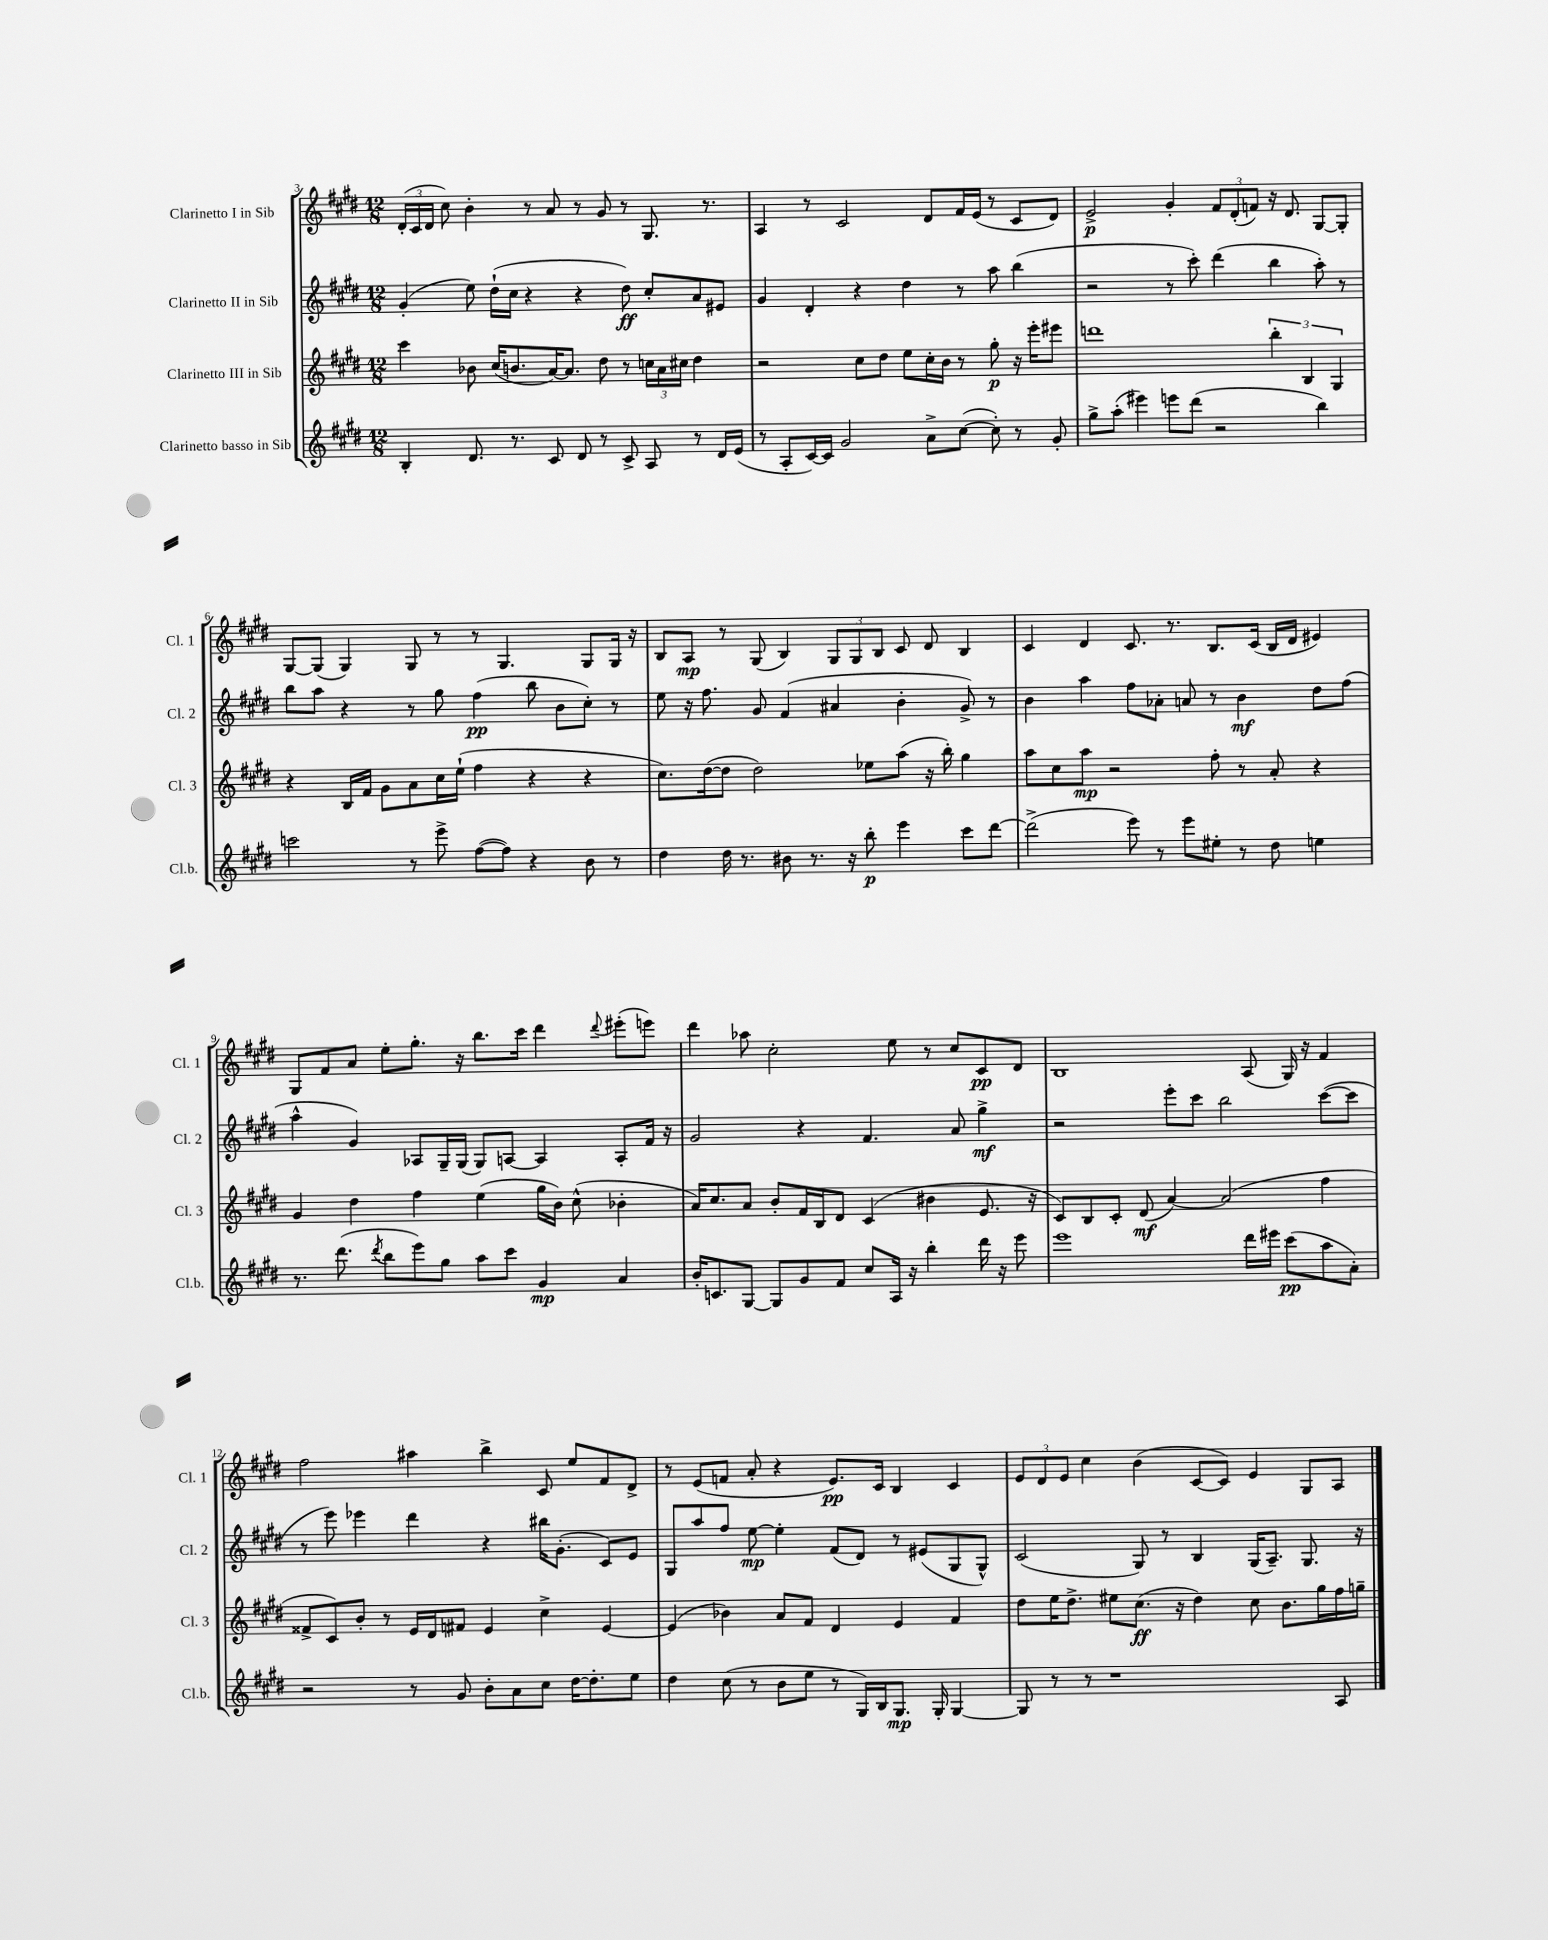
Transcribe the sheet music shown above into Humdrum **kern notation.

**kern	**dynam	**kern	**dynam	**kern	**dynam	**kern	**dynam
*part4	*part4	*part3	*part3	*part2	*part2	*part1	*part1
*staff4	*staff4	*staff3	*staff3	*staff2	*staff2	*staff1	*staff1
*I"Clarinetto basso in Sib	*	*I"Clarinetto III in Sib	*	*I"Clarinetto II in Sib	*	*I"Clarinetto I in Sib	*
*I'Cl.b.	*	*I'Cl. 3	*	*I'Cl. 2	*	*I'Cl. 1	*
*clefG2	*	*clefG2	*	*clefG2	*	*clefG2	*
*k[f#c#g#d#]	*	*k[f#c#g#d#]	*	*k[f#c#g#d#]	*	*k[f#c#g#d#]	*
*M12/8	*	*M12/8	*	*M12/8	*	*M12/8	*
=3	=3	=3	=3	=3	=3	=3	=3
4B'/	.	4ccc#\	.	(4g#'/	.	(24d#'/LL	.
.	.	.	.	.	.	24c#/	.
.	.	.	.	.	.	24d#/JJ	.
.	.	.	.	.	.	8cc#\)	.
8.d#/	.	8b-X\	.	8ee\)	.	4b'\	.
.	.	(16cc#/KL	.	(16dd#`\LL	.	.	.
8.r	.	8.bn/	.	16cc#\JJ	.	.	.
.	.	.	.	4r	.	8r	.
8c#/	.	[16a/K)	.	.	.	8a/	.
.	.	8.a/J]	.	.	.	.	.
8d#/	.	.	.	4r	.	8r	.
8r	.	8dd#\	.	.	.	8g#/	.
8c#^/	.	8r	.	8dd#\)	ff	8r	.
8A/	.	24ccn\LL	.	8cc#'/L	.	8.G#/	.
.	.	24a\	.	.	.	.	.
.	.	24cc#X\JJ	.	.	.	.	.
8r	.	4dd#\	.	8a/	.	.	.
.	.	.	.	.	.	8.r	.
16d#/LL	.	.	.	8e#X/J	.	.	.
(16e/JJ	.	.	.	.	.	.	.
=4	=4	=4	=4	=4	=4	=4	=4
8r	.	2r	.	4g#/	.	4A/	.
8A'/L	.	.	.	.	.	.	.
[16c#/L)	.	.	.	4d#'/	.	8r	.
16c#/JJ]	.	.	.	.	.	.	.
2g#/	.	.	.	.	.	2c#/	.
.	.	8cc#\L	.	4r	.	.	.
.	.	8dd#\J	.	.	.	.	.
.	.	8ee\L	.	4dd#\	.	.	.
8a^\L	.	16cc#'\L	.	.	.	8d#/L	.
.	.	16b\JJ	.	.	.	.	.
([8cc#\J	.	8r	.	8r	.	16f#/L	.
.	.	.	.	.	.	(16e/JJ	.
8cc#'\])	.	8gg#'\	p	8aa\	.	8r	.
8r	.	16r	.	(4bb\	.	8c#/L	.
.	.	16eee'\KL	.	.	.	.	.
8g#'/	.	8eee#X\J	.	.	.	8d#/J)	.
=5	=5	=5	=5	=5	=5	=5	=5
8gg#^\L	.	1dddn	.	2r	.	2e^/	p
(8aa'\J	.	.	.	.	.	.	.
4eee#X\)	.	.	.	.	.	.	.
8eeen\L	.	.	.	8r	.	4g#'/	.
(8ddd#\J	.	.	.	8ccc#'\)	.	.	.
2r	.	.	.	(4ddd#\	.	12f#/L	.
.	.	.	.	.	.	(12d#'/	.
.	.	.	.	.	.	12fn/J)	.
.	.	6bb'\	.	4bb\	.	16r	.
.	.	.	.	.	.	8.d#/	.
.	.	6B/	.	.	.	.	.
4bb\)	.	.	.	8aa'\)	.	[8G#/L	.
.	.	6G#/	.	.	.	.	.
.	.	.	.	8r	.	8G#'/J]	.
!!LO:LB:g=z
=6	=6	=6	=6	=6	=6	=6	=6
2cccn\	.	4r	.	8bb\L	.	[8G#/L	.
.	.	.	.	8aa\J	.	(8G#/J]	.
.	.	16B/LL	.	4r	.	4G#/)	.
.	.	16f#/JJ	.	.	.	.	.
.	.	8g#\L	.	.	.	.	.
8r	.	8a\	.	8r	.	8G#/	.
8eee^\	.	16cc#\L	.	8gg#\	.	8r	.
.	.	(16ee`\JJ	.	.	.	.	.
([8ff#\L	.	4ff#\	.	(4ff#\	pp	8r	.
8ff#\J])	.	.	.	.	.	4.G#/	.
4r	.	4r	.	8bb\	.	.	.
.	.	.	.	8b\L	.	.	.
8b\	.	4r	.	8cc#'\J)	.	8G#/L	.
8r	.	.	.	8r	.	16G#/Jk	.
.	.	.	.	.	.	16r	.
=7	=7	=7	=7	=7	=7	=7	=7
4dd#\	.	8.cc#\L)	.	8ee\	.	8B/L	.
.	.	.	.	16r	.	8A/J	mp
.	.	([16dd#\k	.	8.ff#\	.	.	.
16dd#\	.	8dd#\J]	.	.	.	8r	.
8.r	.	.	.	.	.	.	.
.	.	2dd#\)	.	8g#/	.	(8G#/	.
8b#X\	.	.	.	(4f#/	.	4B/)	.
8.r	.	.	.	.	.	.	.
.	.	.	.	4a#X/	.	12G#/L	.
16r	.	.	.	.	.	.	.
.	.	.	.	.	.	12G#/	.
8bb'\	p	8ee-X\L	.	.	.	.	.
.	.	.	.	.	.	12B/J	.
4eee\	.	(8aa\J	.	4b'\	.	8c#/	.
.	.	16r	.	.	.	8d#/	.
.	.	16bb'\)	.	.	.	.	.
8ccc#\L	.	4gg#\	.	8g#^/)	.	4B/	.
[8ddd#\J	.	.	.	8r	.	.	.
=8	=8	=8	=8	=8	=8	=8	=8
(2ddd#^\]	.	8aa\L	.	4b\	.	4c#/	.
.	.	8cc#\	.	.	.	.	.
.	.	8aa\J	mp	4aa\	.	4d#/	.
.	.	2r	.	.	.	.	.
8eee\)	.	.	.	8ff#\L	.	8.c#/	.
8r	.	.	.	8a-X'\J	.	.	.
.	.	.	.	.	.	8.r	.
8eee\L	.	.	.	8an/	.	.	.
8ee#X'\J	.	8ff#'\	.	8r	.	8.B/L	.
8r	.	8r	.	4b\	mf	.	.
.	.	.	.	.	.	(16c#/Jk	.
8dd#\	.	8a'/	.	.	.	16B/LL	.
.	.	.	.	.	.	16d#/JJ	.
4een\	.	4r	.	8dd#\L	.	4e#X/)	.
.	.	.	.	(8ff#\J	.	.	.
!!LO:LB:g=z
=9	=9	=9	=9	=9	=9	=9	=9
8.r	.	4g#/	.	4aa^^\	.	8G#/L	.
.	.	.	.	.	.	8f#/	.
(8.ddd#\	.	.	.	.	.	.	.
.	.	4dd#\	.	4g#/)	.	8a/J	.
8qddd#/	.	.	.	.	.	.	.
8bb\L	.	.	.	.	.	8ee'\L	.
8eee\)	.	4ff#\	.	8A-X/L	.	8.gg#'\J	.
8gg#\J	.	.	.	16G#~/L	.	.	.
.	.	.	.	(16G#/JJ	.	16r	.
8aa\L	.	(4ee\	.	8G#/L)	.	8.bb\L	.
8ccc#\J	.	.	.	[8An/J	.	.	.
.	.	.	.	.	.	16ccc#\Jk	.
4g#/	mp	16gg#\LL	.	4A/]	.	4ddd#\	.
.	.	16b\JJ)	.	.	.	.	.
.	.	(8cc#^^\	.	.	.	.	.
.	.	.	.	.	.	8qqddd#/	.
4a/	.	4b-X'\	.	8A'/L	.	(8eee#X'\L	.
.	.	.	.	16f#/Jk	.	8eeen\J)	.
.	.	.	.	16r	.	.	.
=10	=10	=10	=10	=10	=10	=10	=10
16b'/KL	.	16a/KL)	.	2g#/	.	4ddd#\	.
8.cn/	.	8.cc#/	.	.	.	.	.
[8G#/J	.	8a/J	.	.	.	8aa-X\	.
8G#/L]	.	8b'/L	.	.	.	2cc#'\	.
8g#/	.	16f#/L	.	4r	.	.	.
.	.	16B/J	.	.	.	.	.
8f#/J	.	8d#/J	.	.	.	.	.
8cc#/L	.	(4c#/	.	4.f#/	.	.	.
16A/Jk	.	.	.	.	.	8ee\	.
16r	.	.	.	.	.	.	.
4bb'\	.	4b#X\	.	.	.	8r	.
.	.	.	.	8a/	.	8cc#/L	.
16ddd#\	.	8.e/	.	4gg#^\	mf	8c#/	pp
16r	.	.	.	.	.	.	.
8eee\	.	.	.	.	.	8d#/J	.
.	.	16r	.	.	.	.	.
=11	=11	=11	=11	=11	=11	=11	=11
1eee	.	8c#/L)	.	2r	.	1B	.
.	.	8B/	.	.	.	.	.
.	.	8c#'/J	.	.	.	.	.
.	.	(8d#/	mf	.	.	.	.
.	.	[4a/)	.	8eee'\L	.	.	.
.	.	.	.	8ccc#\J	.	.	.
.	.	(2a/]	.	2bb\	.	.	.
16ddd#\LL	.	.	.	.	.	(8A/	.
16eee#X\JJ	.	.	.	.	.	.	.
(8ccc#\L	pp	.	.	.	.	16G#/)	.
.	.	.	.	.	.	16r	.
8aa\	.	4ff#\	.	([8ccc#\L	.	4f#/	.
8a'\J)	.	.	.	8ccc#\J]	.	.	.
!!LO:LB:g=z
=12	=12	=12	=12	=12	=12	=12	=12
2r	.	8f##X^/L	.	8r	.	2ff#\	.
.	.	8c#/)	.	8eee\)	.	.	.
.	.	8b'/J	.	4eee-X\	.	.	.
.	.	8r	.	.	.	.	.
8r	.	16e/LL	.	4ddd#\	.	4aa#X\	.
.	.	16d#/J	.	.	.	.	.
8g#/	.	8f#X/J	.	.	.	.	.
8b'\L	.	4e/	.	4r	.	4bb^\	.
8a\	.	.	.	.	.	.	.
8cc#\J	.	4cc#^\	.	16bb#X\KL	.	8c#/	.
.	.	.	.	(8.g#'\J	.	.	.
[16dd#\KL	.	.	.	.	.	8ee/L	.
8.dd#'\]	.	.	.	.	.	.	.
.	.	[4e/	.	8c#/L)	.	8f#/	.
8ee\J	.	.	.	8e/J	.	8d#^/J	.
=13	=13	=13	=13	=13	=13	=13	=13
4dd#\	.	(4e/]	.	8G#/L	.	8r	.
.	.	.	.	8aa/	.	(8e/L	.
(8cc#\	.	4b-X\)	.	8ff#/J	.	8fn/J	.
8r	.	.	.	[8ee\	mp	8a'/	.
8b\L	.	8a/L	.	4ee'\]	.	4r	.
8ee\J	.	8f#/J	.	.	.	.	.
8r	.	4d#/	.	(8f#/L	.	8.e/L)	pp
16G#/LL)	.	.	.	8d#/J)	.	.	.
16B/J	.	.	.	.	.	16c#/Jk	.
8.G#/J	mp	4e/	.	8r	.	4B/	.
.	.	.	.	(8e#X/L	.	.	.
16G#'/	.	.	.	.	.	.	.
[4G#/	.	4f#/	.	8G#/	.	4c#/	.
.	.	.	.	8G#^^/J)	.	.	.
=14	=14	=14	=14	=14	=14	=14	=14
8G#/]	.	8dd#\L	.	(2c#/	.	12e/L	.
.	.	.	.	.	.	12d#/	.
8r	.	16ee\K	.	.	.	.	.
.	.	.	.	.	.	12e/J	.
.	.	8.dd#^\J	.	.	.	.	.
8r	.	.	.	.	.	4cc#\	.
1r	.	8ee#X\L	.	.	.	.	.
.	.	(8.cc#\J	ff	8G#/)	.	(4b\	.
.	.	.	.	8r	.	.	.
.	.	16r	.	.	.	.	.
.	.	4dd#\)	.	4B/	.	[8c#/L	.
.	.	.	.	.	.	8c#/J])	.
.	.	8cc#\	.	(16G#/KL	.	4e/	.
.	.	.	.	8.A~/J)	.	.	.
.	.	8.b\L	.	.	.	.	.
.	.	.	.	8.G#/	.	8G#/L	.
.	.	16gg#\L	.	.	.	.	.
8A/	.	16ff#\	.	.	.	8A/J	.
.	.	16ggn~\JJ	.	16r	.	.	.
==	==	==	==	==	==	==	==
*-	*-	*-	*-	*-	*-	*-	*-
